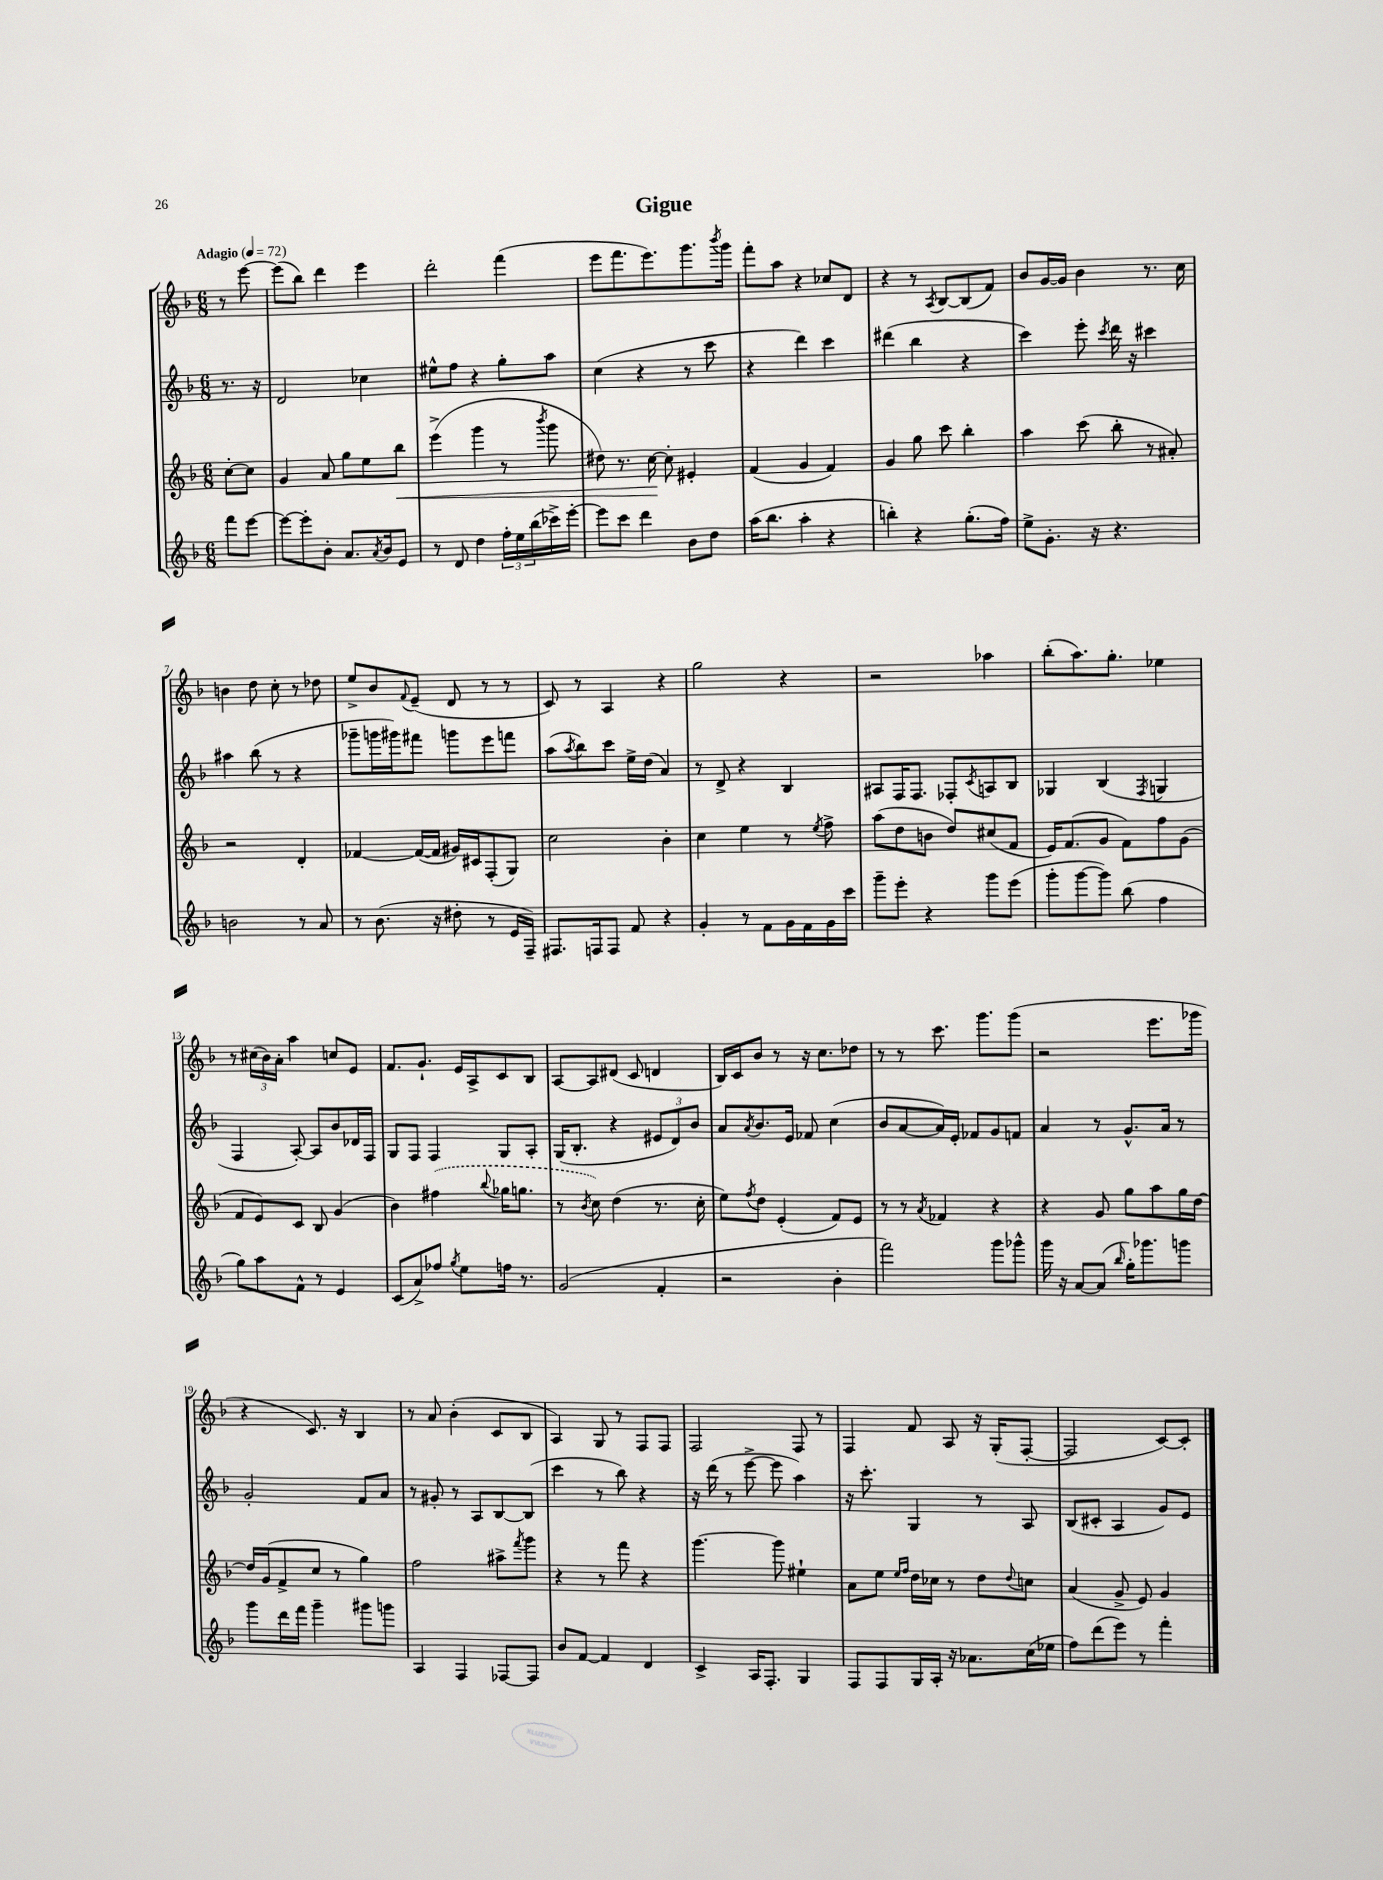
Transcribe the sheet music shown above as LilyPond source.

\header { title = "Gigue" }
<<
\new StaffGroup <<
\new Staff = "s0" {
    \clef treble \key f \major \numericTimeSignature \time 6/8 \partial 4 \tempo "Adagio" 4 = 72
    r8 e'''8~ |
    e'''8( bes''8) d'''4 e'''4 |
    d'''2-. f'''4( |
    e'''8 f'''8. e'''8.) g'''8. \acciaccatura { bes'''8 } g'''16 |
    f'''8-. a''8 r4 ces''8 d'8 |
    r4 r8 \acciaccatura { a8 } bes8~ bes8( f'8) |
    bes'8 g'16~ g'16 bes'4 r8. c''16 |
    b'4 d''8 c''8-. r8 des''8 |
    e''8-> bes'8 \appoggiatura { f'8 } e'8--( d'8 r8 r8 |
    c'8) r8 a4 r4 |
    g''2 r4 |
    r2 aes''4 |
    bes''8-.( a''8.) g''8.-. ees''4 |
    r8 \tuplet 3/2 { cis''16( bes'16) a'16-. } a''4 c''8 e'8 |
    f'8. g'8.-! e'16 a16-> c'8 bes8 |
    a8~ a8 dis'8( c'8 d'4 |
    bes16) c'16 bes'8 r8 r16 c''8. des''8 |
    r8 r8 c'''8. g'''8. g'''8( |
    r2 e'''8. ges'''16 |
    r4 c'8.) r16 bes4 |
    r8 a'8 bes'4-.( c'8 bes8 |
    a4) g8 r8 f8 f8 |
    f2 f8 r8 |
    f4 f'8 a8 r16 g16-.( f8~-. |
    f2 c'8~) c'8-. \bar "|." |
}
\new Staff = "s1" {
    \clef treble \key f \major \numericTimeSignature \time 6/8 \partial 4
    r8. r16 |
    d'2 ces''4 |
    eis''8-^ f''8 r4 g''8-. a''8 |
    c''4( r4 r8 c'''8 |
    r4 d'''4) c'''4 |
    dis'''4( bes''4 r4 |
    c'''4) e'''8-. \acciaccatura { c'''8 } d'''16 r16 cis'''4 |
    ais''4 bes''8( r8 r4 |
    ges'''8-- g'''16 gis'''16) fis'''8 g'''8 e'''8 f'''8 |
    a''8( \acciaccatura { a''8 } bes''8) c'''8 e''16-> d''16( a'4) |
    r8 d'8-> r4 bes4 |
    ais8 f16 f8. fes8-. \acciaccatura { c'8 } a8 bes8 |
    ges4 bes4( \acciaccatura { f8 } g4 |
    f4 a8~-.) a8 bes'8 des'16 f16 |
    g8 f8 f4 g8 a8-. |
    g16( bes8.-. r4 \tuplet 3/2 { eis'8 d'8) bes'8 } |
    a'8 \acciaccatura { a'8 } bes'8. e'16 fes'8 c''4( |
    bes'8 a'8~ a'16) e'16-. fes'8 g'8 f'8 |
    a'4 r8 g'8.-^ a'16 r8 |
    g'2-. f'8 a'8 |
    r8 gis'8-. r8 a8 bes8~ bes8( |
    c'''4 r8 bes''8) r4 |
    r16 d'''16( r8 e'''8~-> e'''8 a''4) |
    r16 c'''8.-. g4 r8 a8 |
    bes8( cis'8-. a4 g'8) e'8 \bar "|." |
}
\new Staff = "s2" {
    \clef treble \key f \major \numericTimeSignature \time 6/8 \partial 4
    c''8~-. c''8 |
    g'4 a'8 g''8 e''8 bes''8\< |
    e'''4->( g'''4 r8 \acciaccatura { bes'''8 } g'''8 |
    dis''8) r8. c''16~\! c''8-. eis'4-. |
    f'4( g'4 f'4) |
    g'4 g''8 c'''8 bes''4-. |
    a''4 c'''8( bes''8-. r8 ais'8-.) |
    r2 d'4-. |
    fes'4~ fes'16~( fes'16 gis'16) cis'16 f8-.( g8) |
    c''2 bes'4-. |
    c''4 e''4 r8 \acciaccatura { e''8 } f''8-> |
    a''8( d''8 b'8 d''8) cis''8( f'8 |
    e'16) f'8.( g'8 f'8) f''8 g'8( |
    f'8 e'8) c'8 bes8 g'4( |
    bes'4) \once \slurDashed fis''4( \appoggiatura { bes''8 } ges''16 g''8. |
    r8 \acciaccatura { bes'8 } c''8) d''4( r8. c''16-. |
    e''8) \acciaccatura { f''8 } d''8 e'4-.( f'8) e'8 |
    r8 r8 \acciaccatura { a'8 } fes'4 r4 |
    r4 g'8 g''8 a''8 g''16 d''16~ |
    d''16 g'16( f'8-> c''8 r8 g''4) |
    f''2 ais''8-> \acciaccatura { f'''8 } g'''8 |
    r4 r8 f'''8 r4 |
    g'''4.~ g'''8 eis''4-! |
    a'8 e''8 \grace { e''16 f''16 } d''16 ces''16 r8 d''8 \appoggiatura { d''8 } c''8 |
    a'4( g'8-> e'8) g'4 \bar "|." |
}
\new Staff = "s3" {
    \clef treble \key f \major \numericTimeSignature \time 6/8 \partial 4
    f'''8 e'''8~ |
    e'''8~ e'''8-. bes'8-. a'8. \acciaccatura { a'8 } bes'16 e'8 |
    r8 d'8 d''4 \tuplet 3/2 { f''16-. e''16 bes''16( } ces'''16->) e'''16~-. |
    e'''8 c'''8 d'''4 bes'8 d''8 |
    a''16( bes''8. a''4-. r4 |
    b''4-.) r4 g''8.-.( f''16) |
    e''8-> g'8.-. r16 r4. |
    b'2 r8 a'8 |
    r8 bes'8.( r16 dis''8-. r8 e'16 f16--) |
    fis8. f16 f8 f'8 r4 |
    g'4-. r8 f'8 g'16 f'16 g'16 c'''16 |
    g'''8-- e'''8-. r4 g'''8 e'''8( |
    g'''8-. g'''8~ g'''8) bes''8( f''4 |
    g''8) a''8 f'8-^ r8 e'4 |
    c'8( a'8->) fes''8 \acciaccatura { g''8 } e''8 f''16 r8. |
    g'2( f'4-. |
    r2 bes'4-. |
    f'''2) g'''8 ges'''8-^ |
    g'''16 r16 a'8~ a'8( \grace { bes''16 } g''16-.) ges'''8. g'''8 |
    g'''8 d'''16 f'''16 g'''4-- gis'''8 g'''8 |
    a4 f4 fes8~ fes8 |
    bes'8 f'8~ f'4 d'4 |
    c'4-> a16 f8.-. g4 |
    f8 f8 g16 a16-. r16 aes'8. c''16( ees''16 |
    f''8) d'''8( e'''8) r8 f'''4-. \bar "|." |
}
>>
>>
